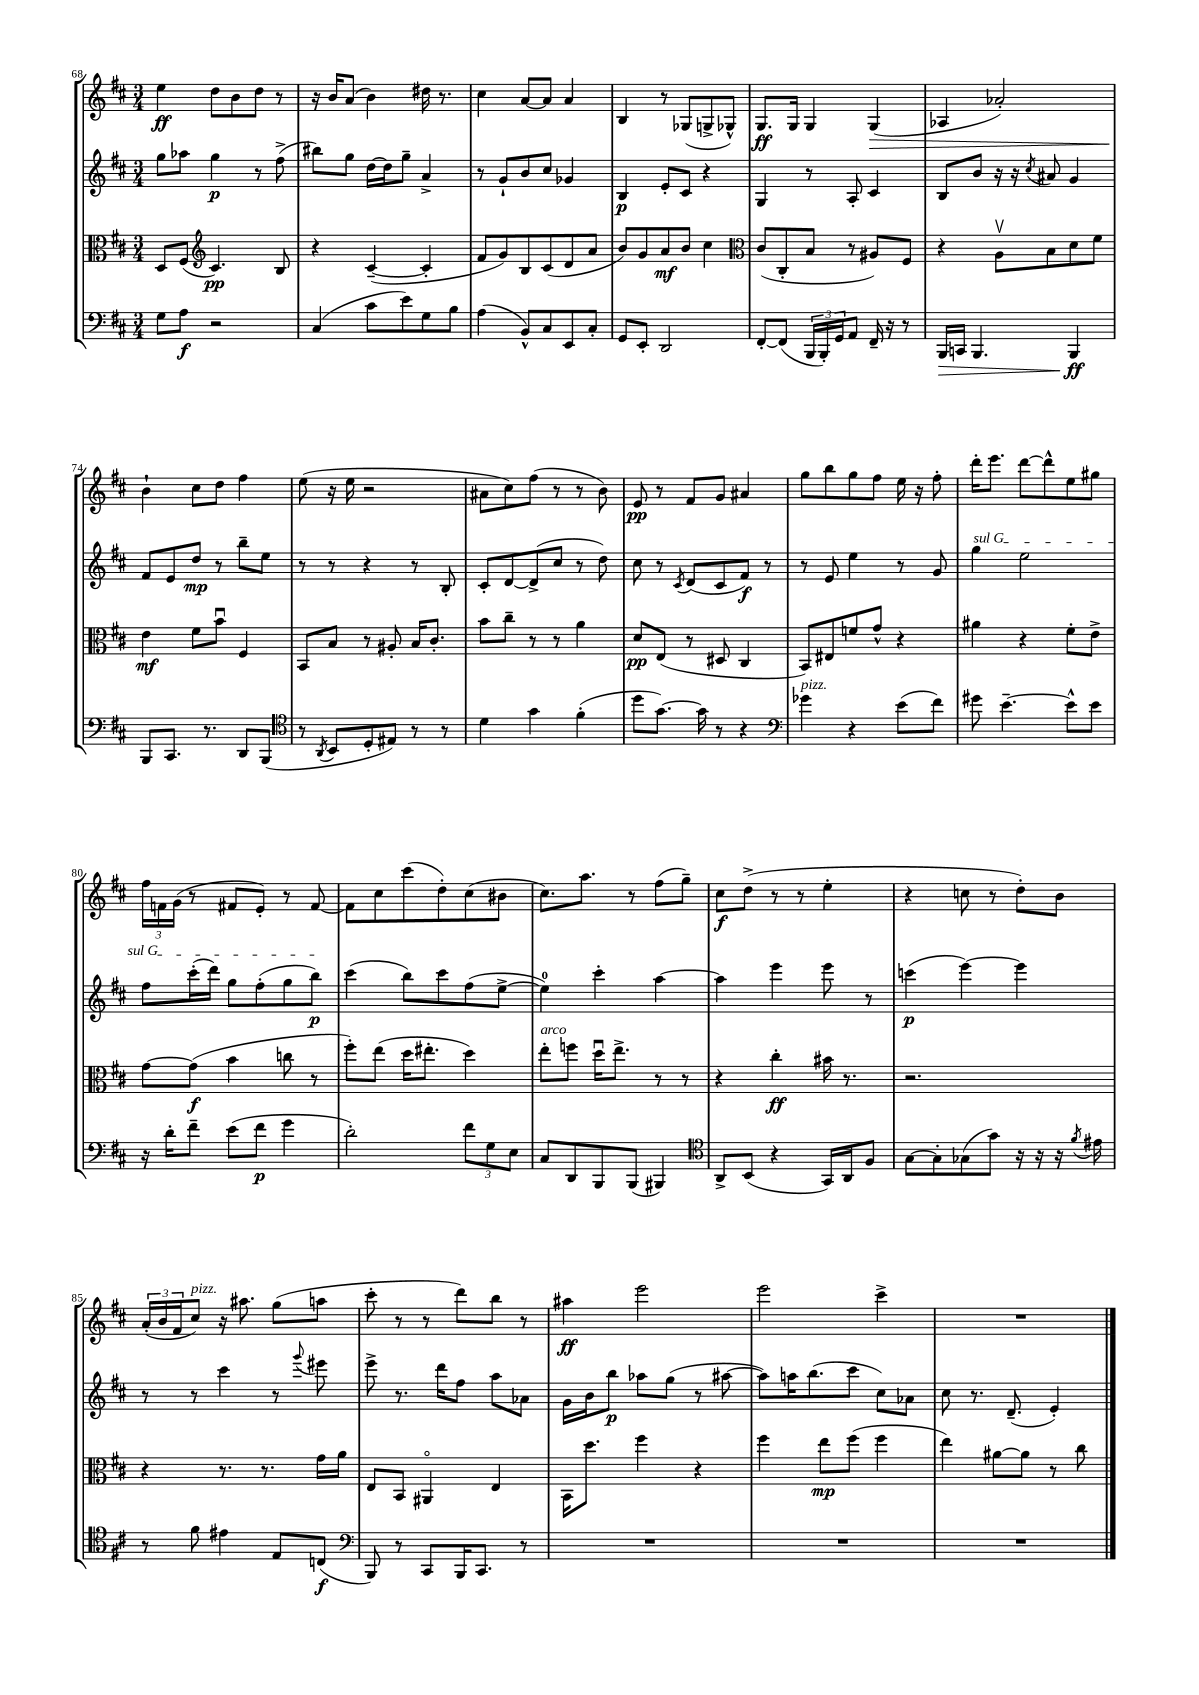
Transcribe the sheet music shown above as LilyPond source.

<<
\new StaffGroup <<
\new Staff = "s0" {
    \clef treble \key d \major \numericTimeSignature \time 3/4
    e''4\ff d''8 b'8 d''8 r8 |
    r16 b'16 a'8( b'4) dis''16 r8. |
    cis''4 a'8~ a'8 a'4 |
    b4 r8 ges8( g8-> ges8-^) |
    g8.\ff g16 g4 g4\>( |
    aes4 aes'2-.) |
    b'4-!\! cis''8 d''8 fis''4 |
    e''8( r16 e''16 r2 |
    ais'8 cis''8) fis''8( r8 r8 b'8) |
    e'8\pp r8 fis'8 g'8 ais'4 |
    g''8 b''8 g''8 fis''8 e''16 r16 fis''8-. |
    d'''16-. e'''8. d'''8~ d'''8-^ e''8 gis''8 |
    \tuplet 3/2 { fis''16 f'16 g'16( } r8 fis'8 e'8-.) r8 fis'8~ |
    fis'8 cis''8 cis'''8( d''8-.) cis''8( bis'8 |
    cis''8.) a''8. r8 fis''8( g''8--) |
    cis''8\f d''8->( r8 r8 e''4-. |
    r4 c''8 r8 d''8-.) b'8 |
    \tuplet 3/2 { a'16-.( b'16 fis'16 } cis''8^\markup { \italic "pizz." }) r16 ais''8. g''8( a''8 |
    cis'''8-. r8 r8 d'''8) b''8 r8 |
    ais''4\ff e'''2 |
    e'''2 cis'''4-> |
    R2. \bar "|." |
}
\new Staff = "s1" {
    \clef treble \key d \major \numericTimeSignature \time 3/4
    g''8 aes''8 g''4\p r8 fis''8->( |
    bis''8) g''8 d''16~ d''16 g''8-- a'4-> |
    r8 g'8-! b'8 cis''8 ges'4 |
    b4\p e'8-. cis'8 r4 |
    g4 r8 a8-. cis'4 |
    b8 b'8 r16 r16 \acciaccatura { cis''8 } ais'8 g'4 |
    fis'8 e'8 d''8\mp r8 b''8-- e''8 |
    r8 r8 r4 r8 b8-. |
    cis'8-. d'8~ d'8->( cis''8 r8 d''8) |
    cis''8 r8 \acciaccatura { cis'8 } d'8( cis'8 fis'8\f) r8 |
    r8 e'8 e''4 r8 g'8 |
    \once \override TextSpanner.bound-details.left.text = \markup { \italic "sul G" } g''4\startTextSpan e''2 |
    fis''8 cis'''16-.( d'''16) g''8 fis''8-.( g''8 b''8\p\stopTextSpan) |
    cis'''4( b''8) cis'''8 fis''8( e''8~-> |
    e''4-0) cis'''4-. a''4~ |
    a''4 e'''4 e'''8 r8 |
    c'''4\p( e'''4~) e'''4 |
    r8 r8 cis'''4 r8 \appoggiatura { g'''8 } eis'''8 |
    e'''8-> r8. d'''16 fis''8 a''8 aes'8 |
    g'16 b'16 b''8\p aes''8 g''8( r8 ais''8~ |
    ais''8) a''16 b''8.( cis'''8 cis''8) aes'8 |
    cis''8 r8. d'8.--( e'4-.) \bar "|." |
}
\new Staff = "s2" {
    \clef alto \key d \major \numericTimeSignature \time 3/4
    d8 fis8( \clef treble cis'4.\pp) b8 |
    r4 cis'4~--( cis'4-. |
    fis'8 g'8) b8 cis'8( d'8 a'8 |
    b'8) g'8 a'8\mf b'8 cis''4 |
    \clef alto cis'8( cis8-. b8 r8 ais8) fis8 |
    r4 a8\upbow b8 d'8 fis'8 |
    e'4\mf fis'8 b'8\downbow fis4 |
    b,8 b8 r8 ais8-. b16 cis'8.-. |
    b'8 cis''8-- r8 r8 a'4 |
    d'8\pp e8( r8 dis8 cis4 |
    b,8) eis8 f'8 g'8-^ r4 |
    ais'4 r4 fis'8-. e'8-> |
    g'8~ g'8\f( b'4 c''8 r8 |
    fis''8-.) e''8( d''16 eis''8.-. d''4) |
    e''8-.^\markup { \italic "arco" } f''8 d''16\downbow e''8.-> r8 r8 |
    r4 cis''4-.\ff bis'16 r8. |
    r2. |
    r4 r8. r8. g'16 a'16 |
    e8 b,8 ais,4\flageolet e4 |
    b,16 d''8. fis''4 r4 |
    fis''4 e''8\mp fis''8( fis''4 |
    e''4) ais'8~ ais'8 r8 cis''8 \bar "|." |
}
\new Staff = "s3" {
    \clef bass \key d \major \numericTimeSignature \time 3/4
    g8 a8\f r2 |
    cis4( cis'8 e'8) g8 b8 |
    a4( b,8-^) cis8 e,8 cis8-. |
    g,8 e,8-. d,2 |
    fis,8~-. fis,8( \tuplet 3/2 { b,,16 b,,16-.) g,16 } a,8 fis,16-- r16 r8 |
    b,,16\> c,16 b,,4. b,,4\ff\! |
    b,,8 cis,8. r8. d,8 b,,8( |
    \clef tenor r8 \acciaccatura { a,8 } b,8 d8-. eis8) r8 r8 |
    d'4 g'4 fis'4-.( |
    d''8 g'8.~) g'16 r8 r4 |
    \clef bass ges'4^\markup { \italic "pizz." } r4 e'8( fis'8) |
    gis'8 e'4.~-- e'8-^ e'8 |
    r16 d'16-. fis'8-- e'8( fis'8\p g'4 |
    d'2-.) \tuplet 3/2 { fis'8 g8 e8 } |
    cis8 d,8 b,,8 b,,8( bis,,4) |
    \clef tenor a,8-> b,8( r4 g,16) a,16 fis8 |
    g8~ g8-. ges8( g'8) r16 r16 r16 \acciaccatura { fis'8 } eis'16 |
    r8 fis'8 eis'4 e8 c8\f( |
    \clef bass b,,8) r8 cis,8 b,,16 cis,8. r8 |
    R2. |
    R2. |
    R2. \bar "|." |
}
>>
>>
\layout { \context { \Score currentBarNumber = #68 } }
